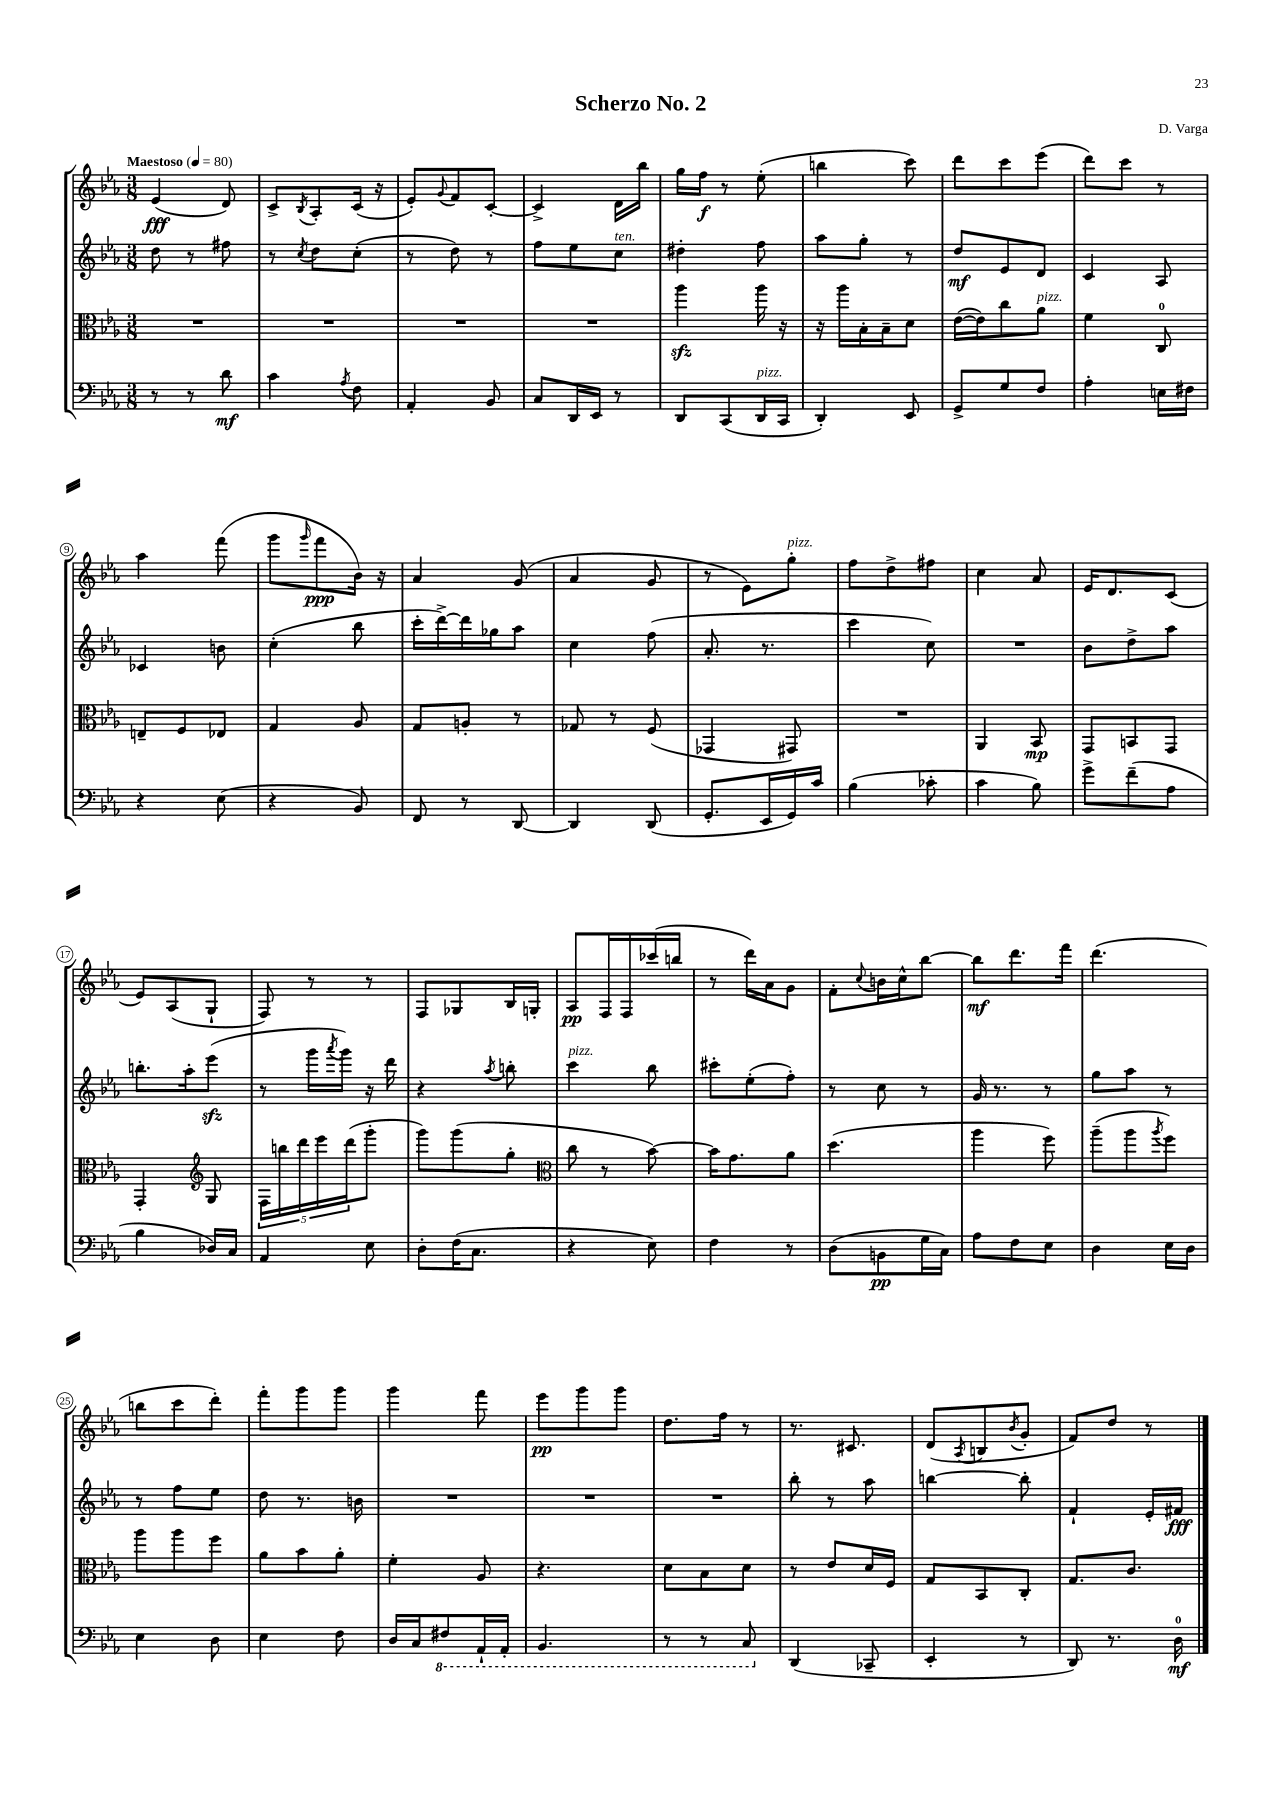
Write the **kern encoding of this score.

**kern	**kern	**kern	**kern
*staff4	*staff3	*staff2	*staff1
*clefF4	*clefC3	*clefG2	*clefG2
*k[b-e-a-]	*k[b-e-a-]	*k[b-e-a-]	*k[b-e-a-]
*M3/8	*M3/8	*M3/8	*M3/8
*MM80	*MM80	*MM80	*MM80
8r	4.r	8dd\	(4e-/
8r	.	8r	.
8d\	.	8ff#\	8d/)
=	=	=	=
4c\	4.r	8r	8c^/L
.	.	8qcc/	8qB-/
.	.	8dd\L	8A-'/
8qA-/	.	.	.
8F\	.	(8cc'\J	(16c/Jk
.	.	.	16r
=	=	=	=
4AA-'/	4.r	8r	8e-'/L)
.	.	.	8qqg/
.	.	8dd\)	8f/
8BB-/	.	8r	[8c'/J
=	=	=	=
8C/L	4.r	8ff\L	4c^/]
16DD/L	.	8ee-\	.
16EE-/JJ	.	.	.
8r	.	8cc\J	16d\LL
.	.	.	16bb-\JJ
=	=	=	=
8DD/L	4aa-\	4dd#'\	16gg\LL
.	.	.	16ff\JJ
(8CC/	.	.	8r
16DD/L	16aa-\	8ff\	(8ee-'\
16CC/JJ	16r	.	.
=	=	=	=
4DD'/)	16r	8aa-\L	4bb\
.	16aa-\LL	.	.
.	16B-'\	8gg'\J	.
.	16B-~\J	.	.
8EE-/	8d\J	8r	8ccc\)
=	=	=	=
8GG^/L	([16e-\LL	8dd/L	8ddd\L
.	16e-\]J)	.	.
8G/	8cc\	8e-/	8ccc\
8F/J	8a-\J	8d/J	(8eee-\J
=	=	=	=
4A-'\	4f\	4c/	8ddd\L)
.	.	.	8ccc\J
16E\LL	8C/	8A-/	8r
16F#\JJ	.	.	.
=	=	=	=
4r	8E~/L	4c-/	4aa-\
.	8F/	.	.
(8E-\	8E-/J	8b\	(8fff\
=	=	=	=
4r	4G/	(4cc'\	8ggg\L
.	.	.	16qqggg/
.	.	.	8fff\
8BB-/)	8A-/	8bb-\	16b-\Jk)
.	.	.	16r
=	=	=	=
8FF/	8G/L	16ccc'\LL	4a-/
.	.	[16ddd^\)	.
8r	8A'/J	16ddd\]	.
.	.	16gg-\J	.
[8DD/	8r	8aa-\J	(8g/
=	=	=	=
4DD/]	8G-/	4cc\	4a-/
.	8r	.	.
(8DD/	(8F/	(8ff\	8g/
=	=	=	=
8.GG'/L	4GG-/	8.a-'/	8r
.	.	.	8e-\L)
16EE-/L	.	8.r	.
16GG/)	8GG#/)	.	8gg'\J
16c/JJ	.	.	.
=	=	=	=
(4B-\	4.r	4ccc\	8ff\L
.	.	.	8dd^\
8c-'\	.	8cc\)	8ff#\J
=	=	=	=
4c\	4AA-/	4.r	4cc\
8B-\)	8BB-/	.	8a-/
=	=	=	=
8g^\L	8GG/L	8b-\L	16e-/LK
.	.	.	8.d/
(8f~\	8BB/	8dd^\	.
8A-\J	8GG/J	8aa-\J	(8c/J
=	=	=	=
4B-\	4GG'/	8.bb'\L	8e-/L)
.	.	.	(8A-/
.	.	16aa-'\k	.
*	*clefG2	*	*
16D-/LL)	8G/	(8eee-\J	8G`/J
16C/JJ	.	.	.
=	=	=	=
4AA-/	20F\LL	8r	8F/)
.	20bb\	.	.
.	20ddd\	.	.
.	.	16ggg\LL	8r
.	20eee-\	.	.
.	.	8qaaa-/	.
.	.	16ggg\JJ)	.
.	(20ddd\J	.	.
8E-\	8ggg'\J	16r	8r
.	.	16ddd\	.
=	=	=	=
8D'\L	8ggg\L)	4r	8F/L
(16F\K	(8ggg\	.	8G-/
8.C\J	.	.	.
.	.	8qaa-/	.
.	8gg'\J	8bb'\	16B-/L
.	.	.	16G'/JJ
=	=	=	=
*	*clefC3	*	*
4r	8cc\	4ccc\	8A-/L
.	8r	.	16F/L
.	.	.	16F/
8E-\)	[8b-\)	8bb-\	(16ccc-/
.	.	.	16bb/JJ
=	=	=	=
4F\	16b-\]LK	8ccc#'\L	8r
.	8.g\	.	.
.	.	(8ee-'\	16ddd\LL)
.	.	.	16a-\J
8r	8a-\J	8ff'\J)	8g\J
=	=	=	=
(8D\L	(4.dd\	8r	8f'\L
.	.	.	8qqcc/
8BB\	.	8cc\	16b\L
.	.	.	16cc^^\J
16G\L	.	8r	[8bb-\J
16C\JJ)	.	.	.
=	=	=	=
8A-\L	4aa-\	16g/	8bb-\]L
.	.	8.r	.
8F\	.	.	8.ddd\
8E-\J	8ff\)	8r	.
.	.	.	16fff\Jk
=	=	=	=
4D\	(8aa-~\L	8gg\L	(4.ddd\
.	8aa-\	8aa-\J	.
.	8qaa-/	.	.
16E-\LL	8ff\J)	8r	.
16D\JJ	.	.	.
=	=	=	=
4E-\	8aa-\L	8r	8bb\L
.	8aa-\	8ff\L	8ccc\
8D\	8ff\J	8ee-\J	8ddd'\J)
=	=	=	=
4E-\	8a-\L	8dd\	8fff'\L
.	8b-\	8.r	8ggg\
8F\	8a-'\J	.	8ggg\J
.	.	16b\	.
=	=	=	=
16D/LL	4f'\	4.r	4ggg\
16C/J	.	.	.
8FF#/	.	.	.
16AAA-`/L	8A-/	.	8fff\
16AAA-'/JJ	.	.	.
=	=	=	=
4.BBB-/	4.r	4.r	8eee-\L
.	.	.	8ggg\
.	.	.	8ggg\J
=	=	=	=
8r	8d\L	4.r	8.dd\L
8r	8B-\	.	.
.	.	.	16ff\Jk
8CC/	8d\J	.	8r
=	=	=	=
(4DD/	8r	8bb-'\	8.r
.	8e-/L	8r	.
.	.	.	8.c#/
8CC-~/	16d/L	8aa-\	.
.	16F/JJ	.	.
=	=	=	=
4EE-'/	8G/L	[4bb\	(8d/L
.	.	.	8qA-/
.	8BB-/	.	8B/
.	.	.	8qb-/
8r	8C'/J	8bb'\]	8g'/J
=	=	=	=
8DD/)	8.G/L	4f`/	8f/L)
8.r	.	.	8dd/J
.	8.c/J	.	.
.	.	16e-'/LL	8r
16D\	.	16f#/JJ	.
==	==	==	==
*-	*-	*-	*-
